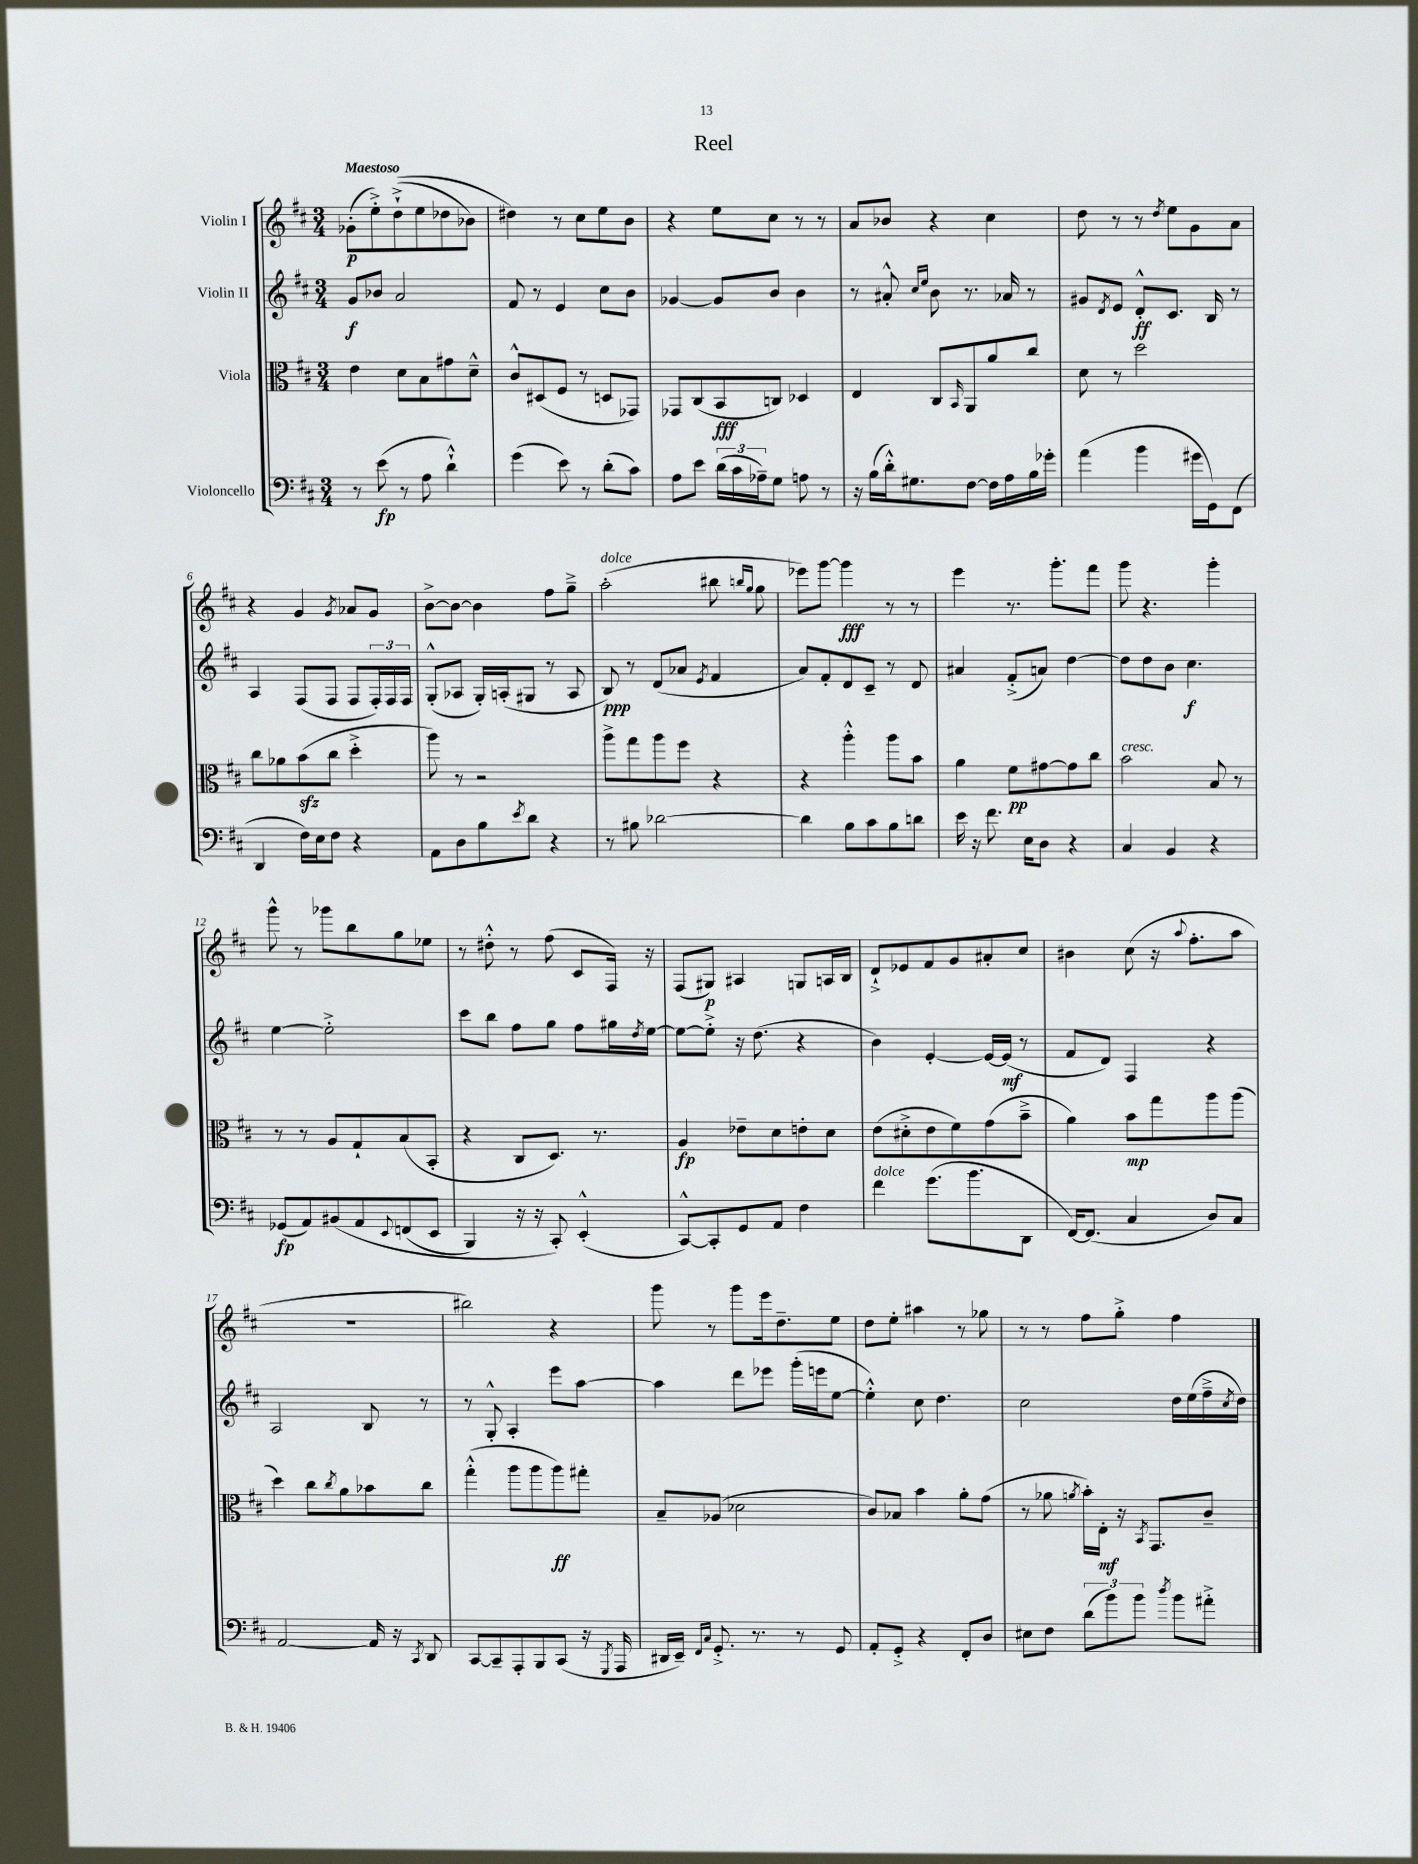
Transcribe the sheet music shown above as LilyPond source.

\header { title = "Reel" }
<<
\new StaffGroup <<
\new Staff = "s0" \with { instrumentName = "Violin I" } {
    \clef treble \key d \major \numericTimeSignature \time 3/4 \tempo "Maestoso"
    ges'8-.\p( e''8-.->) d''8-!->(\( e''8 des''8 bes'8) |
    dis''4\) r8 cis''8 e''8 b'8 |
    r4 e''8 cis''8 r8 r8 |
    a'8 bes'8 r4 cis''4 |
    d''8 r8 r8 \acciaccatura { d''8 } e''8 g'8 a'8 |
    r4 g'4 \acciaccatura { g'8 } aes'8 g'8 |
    b'8~-> b'8~ b'4 fis''8 g''8---> |
    a''2-.^\markup { \italic "dolce" }( bis''8 \grace { b''16 g''16 } g''8 |
    ees'''8) g'''8~ g'''4\fff r8 r8 |
    e'''4 r8. g'''8.-. fis'''8 |
    g'''8 r4. g'''4-. |
    g'''8-^ r8 ges'''8 b''8 g''8 ees''8 |
    r8 dis''8-.-^ r8 fis''8( cis'8 fis16) r16 |
    fis8( gis8\p) ais4 g8 a16 b16 |
    d'8-!-> ees'8 fis'8 g'8 ais'8-. cis''8 |
    bis'4 cis''8( r16 \appoggiatura { a''8 } fis''8.-. a''8 |
    R2. |
    bis''2) r4 |
    g'''8 r8 g'''8 e'''16 d''8.-- e''8 |
    d''8 e''8-. ais''4 r8 ges''8 |
    r8 r8 fis''8 g''8-.-> fis''4 \bar "|." |
}
\new Staff = "s1" \with { instrumentName = "Violin II" } {
    \clef treble \key d \major \numericTimeSignature \time 3/4
    g'8\f bes'8 a'2 |
    fis'8 r8 e'4 cis''8 b'8 |
    ges'4~ ges'8 b'8 b'4 |
    r8 ais'8-.-^ \grace { cis''16 e''16 } b'8 r8. aes'16 r8 |
    gis'8 \acciaccatura { d'8 } e'8 d'8-.-^\ff cis'8. b16 r8 |
    a4 fis8( fis8 fis8 \tuplet 3/2 { fis16-.) fis16 fis16 } |
    g8-.-^( aes8 g16-.) a16-.( gis8 r8 a8 |
    b8\ppp) r8 d'8( aes'8 \acciaccatura { e'8 } fis'4 |
    a'8) fis'8-. d'8 cis'8-- r8 d'8 |
    ais'4 fis'8-.->( a'8) d''4~ |
    d''8 d''8 b'8 cis''4.\f |
    e''4~ e''2-.-> |
    cis'''8 b''8 fis''8 g''8 fis''8 gis''16 \acciaccatura { d''8 } e''16~ |
    e''8~ e''8-.-> r16 d''8.( r4 |
    b'4) e'4~-. e'16~ e'16\mf( r8 |
    fis'8 d'8) fis4 r4 |
    a2 b8 r8 |
    r8 g8-.-^ a4-. e'''8 a''8~ |
    a''4 d'''8 ees'''8 g'''16-.( e'''16 e''8~ |
    e''4-.-^) cis''8 d''4. |
    cis''2 d''16 e''16( fis''16---> \acciaccatura { cis''8 } d''16) \bar "|." |
}
\new Staff = "s2" \with { instrumentName = "Viola" } {
    \clef alto \key d \major \numericTimeSignature \time 3/4
    e'4 d'8 b8 gis'8 d'8---^ |
    cis'8-^ dis8( fis8 r8 d8 ges,8) |
    ges,8 cis8( b,8\fff c8) des4 |
    e4 cis8 \grace { b,16 } a,8 a'8 cis''8 |
    d'8 r8 d''2 |
    cis''8 aes'8 b'8\sfz( cis''8 d''4-.-> |
    a''8) r8 r2 |
    a''8-> g''8 a''8 fis''8 r4 |
    r4 a''4-.-^ a''8 b'8 |
    a'4 fis'8\pp gis'8~ gis'8 cis''8 |
    b'2^\markup { \italic "cresc." } b8 r8 |
    r8 r8 a8 g8-! b8( b,8-. |
    r4 cis8 d8.) r8. |
    a4\fp ees'8-- d'8 e'8-. d'8 |
    e'8( dis'8-.-> e'8 fis'8) g'8( b'8---> |
    a'4) b'8\mp g''8 a''8 a''8( |
    d''4) cis''8 \acciaccatura { cis''8 } a'8 bes'8 cis''8 |
    g''4-.-^( a''8 a''8 a''8\ff) gis''8-. |
    b8-- aes8( des'2 |
    cis'8) bes8 b'4 a'8-. g'8( |
    r8 aes'8 \acciaccatura { a'8 } b'16-.) e16-.\mf r16 \acciaccatura { b,8 } g,8. cis'8-- \bar "|." |
}
\new Staff = "s3" \with { instrumentName = "Violoncello" } {
    \clef bass \key d \major \numericTimeSignature \time 3/4
    r8 e'8\fp( r8 a8 d'4-!-^) |
    g'4( e'8) r8 d'8-.( cis'8) |
    a8 e'8 \tuplet 3/2 { d'16( cis'16 aes16--) } g8 a8 r8 |
    r16 b16( d'16-.-^) gis8. fis8~ fis16 a16 b16 ges'16-. |
    a'4( b'4 gis'16 g,16) fis,8( |
    d,4 fis16) e16 fis8 r4 |
    a,8 d8 b8 \acciaccatura { e'8 } d'8 r4 |
    r8 bis8 des'2~ |
    des'4 b8 cis'8 b8 d'8 |
    e'16 r16 fis'8. e16 d8 r4 |
    cis4 b,4 r4 |
    ges,8\fp( a,8) bis,8\( a,8 \appoggiatura { e,8 } f,8( e,8 |
    b,,4) r16 r16 cis,8-.\) e,4-.-^( |
    cis,8~-^) cis,8-. g,8 a,8 fis4 |
    fis'4^\markup { \italic "dolce" } g'8.( b'8. d,8 |
    fis,16~) fis,8.( cis4 d8) cis8 |
    a,2~ a,16 r16 \acciaccatura { cis,8 } d,8 |
    cis,8~ cis,8-- a,,8-. b,,8 cis,8( r16 \acciaccatura { g,,8 } a,,16 |
    dis,16 e,16--) \grace { fis,16 cis16 } g,8.-.-> r8. r8 g,8 |
    a,8-. g,8-.-> r4 fis,8-. d8 |
    eis8 fis8 \tuplet 3/2 { d'8( b'8) b'8 } \acciaccatura { d''8 } b'8 ais'8-.-> \bar "|." |
}
>>
>>
